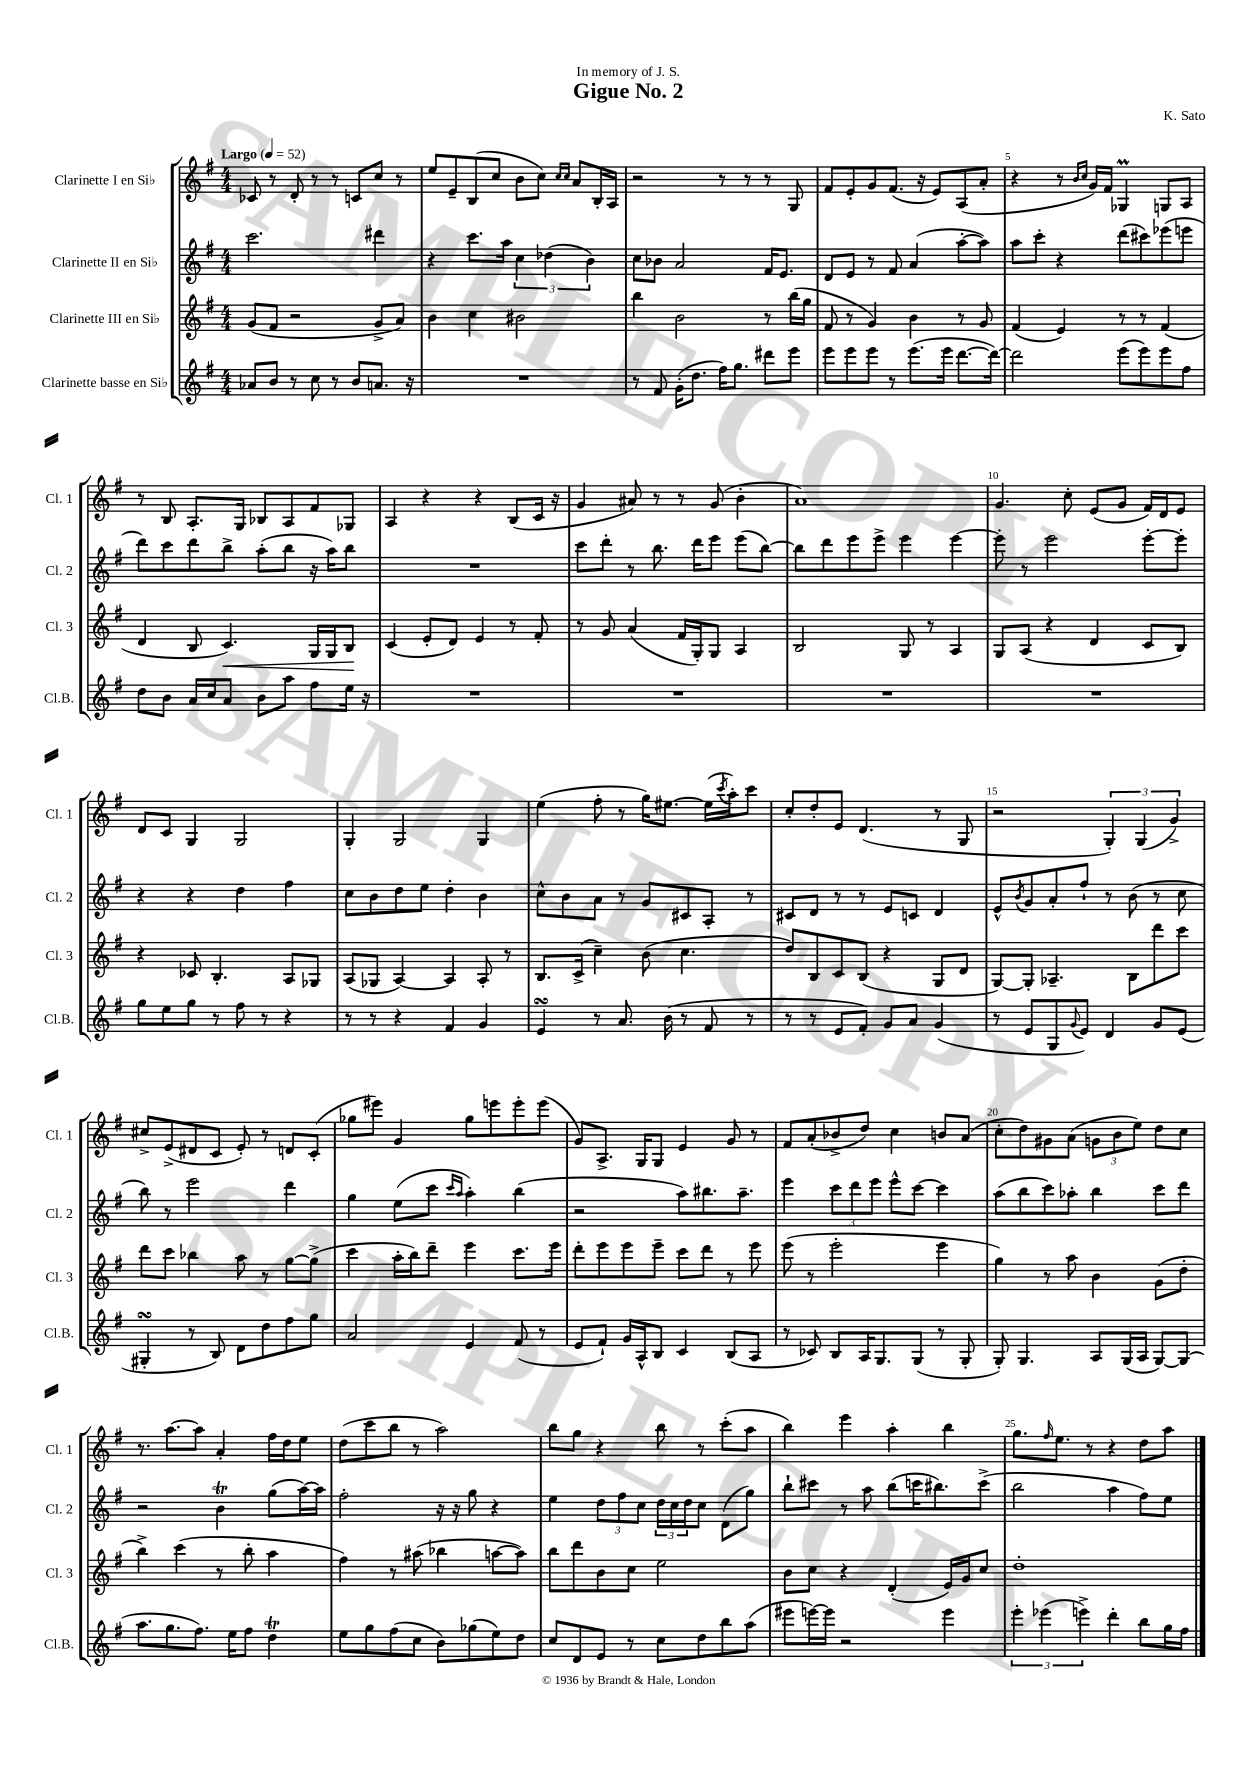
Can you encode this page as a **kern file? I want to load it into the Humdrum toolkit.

**kern	**kern	**kern	**kern
*staff4	*staff3	*staff2	*staff1
*clefG2	*clefG2	*clefG2	*clefG2
*k[f#]	*k[f#]	*k[f#]	*k[f#]
*M4/4	*M4/4	*M4/4	*M4/4
*MM52	*MM52	*MM52	*MM52
8a-	(8g	2.ccc	8c-
8b	8f#	.	8r
8r	2r	.	8d'
8cc	.	.	8r
8r	.	.	8r
8b	.	.	8c
8.a	8g^	4ddd#	8cc
.	8a)	.	8r
16r	.	.	.
=	=	=	=
1r	4b	4r	8ee
.	.	.	8e~
.	4cc	8.ccc	(8B
.	.	.	8cc
.	.	16aa	.
.	2b#	6cc	8b
.	.	.	8cc)
.	.	(6dd-	.
.	.	.	16qqcc
.	.	.	16qqcc
.	.	.	8a
.	.	6b)	.
.	.	.	16B'
.	.	.	16A
=	=	=	=
8r	4bb	8cc	2r
8f#	.	8b-	.
(16g'	2b	2a	.
8.dd	.	.	.
16ff#)	.	.	8r
8.gg	.	.	.
.	.	.	8r
8ddd#	8r	16f#	8r
.	.	8.e	.
8eee	(16bb	.	8G
.	16gg	.	.
=	=	=	=
8eee	8f#	8d	8f#
8eee	8r	8e	8e'
8eee	4g)	8r	8g
8r	.	8f#	(8.f#
(8.eee	4b	(4a	.
.	.	.	16r
.	.	.	8e)
16eee	.	.	.
[8.ddd	8r	[8aa'	(8A
.	8g	8aa])	8a'
16ddd_)	.	.	.
=	=	=	=
2ddd]	(4f#	8aa	4r
.	.	8ccc'	.
.	4e)	4r	8r
.	.	.	16qqb
.	.	.	16qqcc
.	.	.	16g)
.	.	.	16f#
(8eee	8r	(8ddd	4G-
8eee)	8r	8ccc#)	.
8eee	(4f#	(8eee-	8G
8ff#	.	8eee	8A
=	=	=	=
8dd	4d	8ddd)	8r
8b	.	8ccc	8B
16a	8B	8ddd	8.A'
16cc	.	.	.
8a	4.c)	8bb^	.
.	.	.	16G
8b	.	(8aa'	8B-
8aa	.	8bb	8A
8ff#	16G	16r	8f#
.	16G	16aa)	.
16ee	8B	8bb	8G-
16r	.	.	.
=	=	=	=
1r	(4c	1r	4A
.	8e'	.	4r
.	8d)	.	.
.	4e	.	4r
.	8r	.	(8B
.	8f#'	.	16c
.	.	.	16r
=	=	=	=
1r	8r	8ccc	4g
.	8g	8ddd'	.
.	(4a	8r	8a#)
.	.	8.bb	8r
.	16f#	.	8r
.	16G')	16ddd	.
.	8G	8eee	(8g
.	4A	(8eee	4b'
.	.	[8bb)	.
=	=	=	=
1r	2B	8bb]	1a)
.	.	8ddd	.
.	.	8eee	.
.	.	8eee^	.
.	8G	4eee	.
.	8r	.	.
.	4A	[4eee	.
=	=	=	=
1r	8G	8eee']	4.g
.	(8A	8r	.
.	4r	2eee	.
.	.	.	8cc'
.	4d	.	(8e
.	.	.	8g
.	8c	[8eee'	16f#)
.	.	.	16d
.	8B)	8eee']	8e
=	=	=	=
8gg	4r	4r	8d
8ee	.	.	8c
8gg	8c-	4r	4G
8r	4.B'	.	.
8ff#	.	4dd	2G
8r	.	.	.
4r	8A	4ff#	.
.	8G-	.	.
=	=	=	=
8r	(8A	8cc	4G'
8r	8G-	8b	.
4r	[4A)	8dd	2G
.	.	8ee	.
4f#	4A]	4dd'	.
4g	8A'	4b	4G
.	8r	.	.
=	=	=	=
4e	8.B	8cc^^	(4ee
.	.	8b	.
.	(16c^	.	.
8r	4cc~)	8a	8ff#'
8.a	.	8r	8r
.	(8b	8g	16gg)
(16b	.	.	[8.ee#
8r	4.cc	8c#	.
8f#	.	8A'	(16ee#]
.	.	.	8qccc
.	.	.	16aa')
8r	.	8r	8ccc
=	=	=	=
8r	8dd)	8c#	8cc'
8r	8B	8d	8dd'
8e	8c	8r	8e
8f#')	(8B	8r	(4.d
8g	4r	8e	.
8a	.	8c	.
(4g	8G	4d	8r
.	8d	.	8G
=	=	=	=
8r	[8G)	8e^^	2r
.	.	8qb	.
8e	8G']	8g	.
8G	4.A-~	8a'	.
8qqg	.	.	.
8e)	.	8ff#`	.
4d	.	8r	6G')
.	8B	(8b	.
.	.	.	(6G
8g	8ddd	8r	.
.	.	.	6g^)
(8e	8ccc	8cc	.
=	=	=	=
4G#'	8ddd	8bb)	8cc#^
.	8ccc	8r	(8e^
8r	4bb-	2eee	8d#
8B)	.	.	8c
8d	8aa	.	8e')
8dd	8r	.	8r
8ff#	[8gg	4ddd	8d
8gg	(8gg^]	.	(8c'
=	=	=	=
2a	4ccc	4gg	8gg-
.	.	.	8eee#)
.	16aa'	(8ee	4g
.	16bb)	.	.
.	8ddd~	8ccc	.
.	.	16qqccc	.
.	.	16qqaa	.
4e	4eee	4aa')	8gg-
.	.	.	8eee
(8f#	8.ccc	(4bb	8eee'
8r	.	.	(8eee
.	16eee	.	.
=	=	=	=
8e	8ddd'	2r	8g)
8f#`)	8eee	.	8.A^
16g	8eee	.	.
16A^^	.	.	16G
8B	8eee~	.	8G
4c	8ccc	8aa)	4e
.	8ddd	8.bb#	.
(8B	8r	.	8g
.	.	8.aa~	.
8A	8eee	.	8r
=	=	=	=
8r	(8eee	4eee	8f#
8c-)	8r	.	(8a'
8B	2eee'	12ccc	8b-^
.	.	12ddd	.
16A	.	.	8dd)
.	.	12eee	.
8.G	.	.	.
.	.	8eee^^	4cc
(8G	.	[8ccc	.
8r	4eee	4ccc]	8b
8G'	.	.	(8a
=	=	=	=
8G')	4gg)	(8aa	8cc'
4.G	.	8bb	8dd)
.	8r	8ccc)	8g#
.	8aa	8aa-'	(8a
8A	4b	4bb	12g
.	.	.	12b
(16G	.	.	.
.	.	.	12ee)
16A	.	.	.
[8G)	(8g	8ccc	8dd
(8G]	8dd'	8ddd	8cc
=	=	=	=
8.aa	4bb^)	2r	8.r
8.gg	.	.	[8.aa
.	(4ccc	.	.
8.ff#)	.	.	8aa]
.	8r	4b	4a'
16ee	.	.	.
8ff#	8bb'	.	.
4dd	4aa	(8gg	16ff#
.	.	.	16dd
.	.	[16aa)	8ee
.	.	16aa]	.
=	=	=	=
8ee	4ff#)	2ff#'	(8dd
8gg	.	.	8ccc
(8ff#	8r	.	8bb
8cc	(8aa#	.	8r
8b)	4bb-	16r	2aa)
.	.	16r	.
(8gg-	.	8gg	.
8ee)	[8aa	4r	.
8dd	8aa])	.	.
=	=	=	=
8cc	8bb	4ee	8bb
8d	8ddd	.	8gg
8e	8b	12dd	4r
.	.	12ff#	.
8r	8cc	.	.
.	.	12cc	.
8cc	2ee	24dd	8bb
.	.	24cc	.
.	.	24dd	.
8dd	.	8cc	8r
8bb	.	(8d	(8ccc'
(8aa	.	8gg)	8aa
=	=	=	=
8eee#	8b	8bb`	4bb)
[16eee)	8cc	8ccc#	.
16eee]	.	.	.
2r	4r	8r	4eee
.	.	8aa	.
.	(4d'	(8bb	4aa'
.	.	16ccc	.
.	.	8.bb#)	.
4eee	16e)	.	4bb
.	16g	.	.
.	8cc	(8ccc^	.
=	=	=	=
6eee'	1dd'	2bb	8.gg
(6eee-	.	.	.
.	.	.	16qqff#
.	.	.	8.ee
6eee^)	.	.	.
.	.	.	8r
4ddd'	.	4aa	4r
8bb	.	8ff#)	8dd
16gg	.	8ee	8aa
16ff#	.	.	.
==	==	==	==
*-	*-	*-	*-
